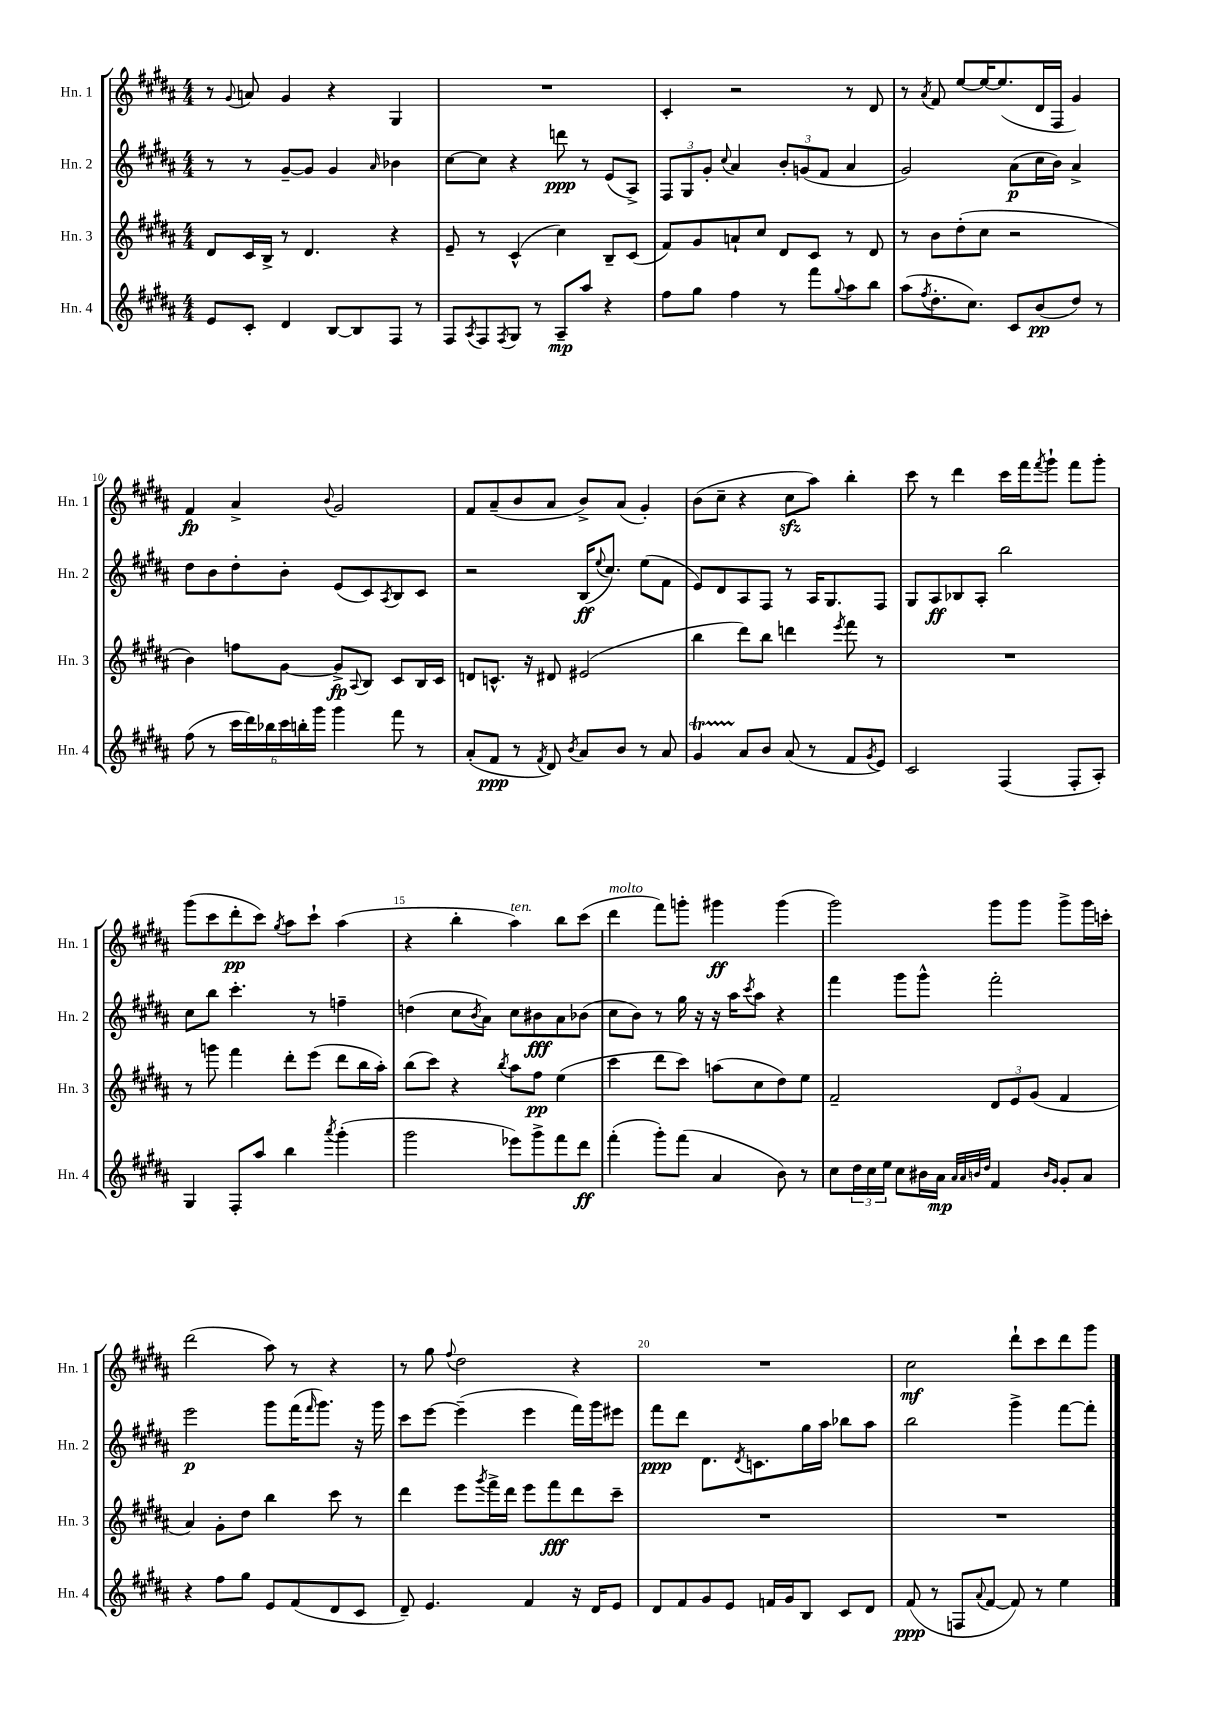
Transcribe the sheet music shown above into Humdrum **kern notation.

**kern	**dynam	**kern	**dynam	**kern	**dynam	**kern	**dynam
*part4	*part4	*part3	*part3	*part2	*part2	*part1	*part1
*staff4	*staff4	*staff3	*staff3	*staff2	*staff2	*staff1	*staff1
*I"Hn. 4	*	*I"Hn. 3	*	*I"Hn. 2	*	*I"Hn. 1	*
*I'Hn. 4	*	*I'Hn. 3	*	*I'Hn. 2	*	*I'Hn. 1	*
*clefG2	*	*clefG2	*	*clefG2	*	*clefG2	*
*k[f#c#g#d#a#]	*	*k[f#c#g#d#a#]	*	*k[f#c#g#d#a#]	*	*k[f#c#g#d#a#]	*
*M4/4	*	*M4/4	*	*M4/4	*	*M4/4	*
=6	=6	=6	=6	=6	=6	=6	=6
8e/L	.	8d#/L	.	8r	.	8r	.
.	.	.	.	.	.	8qqg#/	.
8c#'/J	.	16c#/L	.	8r	.	8an/	.
.	.	16B^/JJ	.	.	.	.	.
4d#/	.	8r	.	[8g#~/L	.	4g#/	.
.	.	4.d#/	.	8g#/J]	.	.	.
[8B/L	.	.	.	4g#/	.	4r	.
8B/]	.	.	.	.	.	.	.
.	.	.	.	16qqa#/	.	.	.
8F#/J	.	4r	.	4b-X\	.	4G#/	.
8r	.	.	.	.	.	.	.
=7	=7	=7	=7	=7	=7	=7	=7
8F#/L	.	8e~/	.	[8cc#\L	.	1r	.
8qA#/	.	.	.	.	.	.	.
8F#/	.	8r	.	8cc#\J]	.	.	.
8qF#/	.	.	.	.	.	.	.
8G#/J	.	(4c#^^/	.	4r	.	.	.
8r	.	.	.	.	.	.	.
8A#~/L	mp	4cc#\)	.	8dddn\	ppp	.	.
8aa#/J	.	.	.	8r	.	.	.
4r	.	8B~/L	.	(8e/L	.	.	.
.	.	(8c#/J	.	8A#^/J)	.	.	.
=8	=8	=8	=8	=8	=8	=8	=8
8ff#\L	.	8f#/L)	.	12F#/L	.	4c#'/	.
.	.	.	.	12G#/	.	.	.
8gg#\J	.	8g#/	.	.	.	.	.
.	.	.	.	12g#'/J	.	.	.
.	.	.	.	8qqcc#/	.	.	.
4ff#\	.	8an`/	.	4a#/	.	2r	.
.	.	8cc#/J	.	.	.	.	.
8r	.	8d#/L	.	12b'/L	.	.	.
.	.	.	.	(12gn/	.	.	.
8fff#\L	.	8c#/J	.	.	.	.	.
.	.	.	.	12f#/J	.	.	.
8qqgg#/	.	.	.	.	.	.	.
8aa#\	.	8r	.	4a#/	.	8r	.
8bb\J	.	8d#/	.	.	.	8d#/	.
=9	=9	=9	=9	=9	=9	=9	=9
(8aa#\L	.	8r	.	2g#/)	.	8r	.
8qff#/	.	.	.	.	.	8qa#/	.
8.dd#'\	.	8b\L	.	.	.	8f#/	.
.	.	(8dd#'\	.	.	.	[8ee/L	.
8.cc#\J)	.	.	.	.	.	.	.
.	.	8cc#\J	.	.	.	16ee/K_	.
.	.	.	.	.	.	(8.ee/]	.
8c#/L	.	2r	.	(8a#\L	p	.	.
(8b/	pp	.	.	16cc#\L	.	16d#/L	.
.	.	.	.	16b\JJ)	.	16F#/JJ	.
8dd#/J)	.	.	.	4a#^/	.	4g#/)	.
8r	.	.	.	.	.	.	.
!!LO:LB:g=z
=10	=10	=10	=10	=10	=10	=10	=10
(8ff#\	.	4b\)	.	8dd#\L	.	4f#/	fp
8r	.	.	.	8b\	.	.	.
24ccc#\LL	.	8ffn\L	.	8dd#'\	.	4a#^/	.
24ddd#\)	.	.	.	.	.	.	.
24bb-X\	.	.	.	.	.	.	.
24ccc#\	.	[8g#\J	.	8b'\J	.	.	.
24bbn'\	.	.	.	.	.	.	.
24ggg#\JJ	.	.	.	.	.	.	.
.	.	.	.	.	.	8qqb/	.
4ggg#\	.	8g#^/L]	fp	(8e/L	.	2g#/	.
.	.	8qqA#/	.	.	.	.	.
.	.	8B/J	.	8c#/)	.	.	.
.	.	.	.	8qA#/	.	.	.
8fff#\	.	8c#/L	.	8B/	.	.	.
8r	.	16B/L	.	8c#/J	.	.	.
.	.	16c#/JJ	.	.	.	.	.
=11	=11	=11	=11	=11	=11	=11	=11
(8a#'/L	.	8dn/L	.	2r	.	8f#/L	.
8f#/J	ppp	8.cn^^/J	.	.	.	(8a#~/	.
8r	.	.	.	.	.	8b/	.
.	.	16r	.	.	.	.	.
8qf#/	.	.	.	.	.	.	.
8d#/)	.	8d#X/	.	.	.	8a#/J	.
8qb/	.	.	.	.	.	.	.
8a#/L	.	(2e#X/	.	(16B/KL	ff	8b^/L)	.
.	.	.	.	8qqee/	.	.	.
.	.	.	.	8.cc#/J)	.	.	.
8b/J	.	.	.	.	.	(8a#/J	.
8r	.	.	.	(8ee\L	.	4g#'/)	.
8a#/	.	.	.	8f#\J	.	.	.
=12	=12	=12	=12	=12	=12	=12	=12
4g#T/	.	4bb\	.	8e/L)	.	(8b\L	.
.	.	.	.	8d#/	.	8cc#~\J	.
8a#/L	.	8ddd#\L)	.	8A#/	.	4r	.
8b/J	.	8bb\J	.	8F#/J	.	.	.
(8a#/	.	4dddn\	.	8r	.	8cc#zz\L	.
8r	.	.	.	16A#/KL	.	8aa#\J)	.
.	.	.	.	8.G#/	.	.	.
.	.	8qeee/	.	.	.	.	.
8f#/L	.	8fff#\	.	.	.	4bb'\	.
8qg#/	.	.	.	.	.	.	.
8e/J)	.	8r	.	8F#/J	.	.	.
=13	=13	=13	=13	=13	=13	=13	=13
2c#/	.	1r	.	8G#/L	.	8ccc#\	.
.	.	.	.	8A#/	ff	8r	.
.	.	.	.	8B-X/	.	4ddd#\	.
.	.	.	.	8A#'/J	.	.	.
(4F#/	.	.	.	2bb\	.	16ccc#\LL	.
.	.	.	.	.	.	16fff#\J	.
.	.	.	.	.	.	8qfff#/	.
.	.	.	.	.	.	8ggg#`\J	.
8F#'/L	.	.	.	.	.	8fff#\L	.
8A#'/J)	.	.	.	.	.	8ggg#'\J	.
!!LO:LB:g=z
=14	=14	=14	=14	=14	=14	=14	=14
4G#/	.	8r	.	8cc#\L	.	(8ggg#\L	.
.	.	8gggn\	.	8bb\J	.	8ccc#\	.
8F#'/L	.	4fff#\	.	4.ccc#'\	.	8ddd#'\	pp
8aa#/J	.	.	.	.	.	8ccc#\J)	.
.	.	.	.	.	.	8qgg#/	.
4bb\	.	8ddd#'\L	.	.	.	8aa#\L	.
.	.	(8eee\J	.	8r	.	8ccc#`\J	.
8qaaa#/	.	.	.	.	.	.	.
(4ggg#'\	.	8ddd#\L	.	4ffn~\	.	(4aa#\	.
.	.	16bb\L	.	.	.	.	.
.	.	16aa#'\JJ)	.	.	.	.	.
=15	=15	=15	=15	=15	=15	=15	=15
2ggg#\	.	(8bb\L	.	(4ddn\	.	4r	.
.	.	8ccc#\J)	.	.	.	.	.
.	.	4r	.	8cc#\L	.	4bb'\	.
.	.	.	.	8qb/	.	.	.
.	.	.	.	8a#\J)	.	.	.
.	.	8qbb/	.	.	.	.	.
!	!	!	!	!	!	!LO:TX:a:i:t=ten.	!
8eee-X\L)	.	8aa#\L	.	8cc#\L	.	4aa#\)	.
8ggg#^\	.	8ff#\J	pp	8b#X\	fff	.	.
8fff#\	.	(4ee\	.	8a#\	.	8bb\L	.
8ddd#\J	ff	.	.	(8b-X\J	.	(8ccc#\J	.
=16	=16	=16	=16	=16	=16	=16	=16
!	!	!	!	!	!	!LO:TX:a:i:t=molto	!
(4fff#'\	.	4ccc#\	.	8cc#\L	.	4ddd#\	.
.	.	.	.	8b\J)	.	.	.
8ggg#'\L)	.	8ddd#\L	.	8r	.	8fff#\L)	.
(8fff#\J	.	8ccc#\J)	.	16gg#\	.	8gggn'\J	.
.	.	.	.	16r	.	.	.
4a#/	.	(8aan\L	.	16r	.	4ggg#X\	ff
.	.	.	.	16aa#\KL	.	.	.
.	.	.	.	8qccc#/	.	.	.
.	.	8cc#\	.	8aa#\J	.	.	.
8b\)	.	8dd#\)	.	4r	.	(4ggg#\	.
8r	.	8ee\J	.	.	.	.	.
=17	=17	=17	=17	=17	=17	=17	=17
8cc#\L	.	2f#~/	.	4fff#\	.	2ggg#\)	.
24dd#\L	.	.	.	.	.	.	.
24cc#\	.	.	.	.	.	.	.
24ee\JJ	.	.	.	.	.	.	.
8cc#\L	.	.	.	8ggg#\L	.	.	.
16b#X\L	.	.	.	8ggg#^^\J	.	.	.
16a#\JJ	mp	.	.	.	.	.	.
32qqa#/LLL	.	.	.	.	.	.	.
32qqa#/	.	.	.	.	.	.	.
32qqbn/	.	.	.	.	.	.	.
32qqdd#/JJJ	.	.	.	.	.	.	.
4f#/	.	12d#/L	.	2fff#'\	.	8ggg#\L	.
.	.	12e/	.	.	.	.	.
.	.	.	.	.	.	8ggg#\J	.
.	.	(12g#/J	.	.	.	.	.
16qqb/LL	.	.	.	.	.	.	.
16qqg#/JJ	.	.	.	.	.	.	.
8g#'/L	.	4f#/	.	.	.	8ggg#^\L	.
8a#/J	.	.	.	.	.	16ggg#\L	.
.	.	.	.	.	.	16cccn'\JJ	.
!!LO:LB:g=z
=18	=18	=18	=18	=18	=18	=18	=18
4r	.	4a#/)	.	2eee\	p	(2ddd#\	.
8ff#\L	.	8g#'\L	.	.	.	.	.
8gg#\J	.	8dd#\J	.	.	.	.	.
8e/L	.	4bb\	.	8ggg#\L	.	8aa#\)	.
(8f#/	.	.	.	(16fff#\K	.	8r	.
.	.	.	.	16qqfff#/	.	.	.
.	.	.	.	8.ggg#\J)	.	.	.
8d#/	.	8ccc#\	.	.	.	4r	.
8c#/J	.	8r	.	16r	.	.	.
.	.	.	.	16ggg#\	.	.	.
=19	=19	=19	=19	=19	=19	=19	=19
8d#~/)	.	4ddd#\	.	8ccc#\L	.	8r	.
4.e/	.	.	.	[8eee\J	.	8gg#\	.
.	.	.	.	.	.	8qqff#/	.
.	.	8eee\L	.	(4eee~\]	.	2dd#\	.
.	.	8qggg#/	.	.	.	.	.
.	.	16fff#^\L	.	.	.	.	.
.	.	16ddd#\JJ	.	.	.	.	.
4f#/	.	8eee\L	.	4eee\	.	.	.
.	.	8fff#\	fff	.	.	.	.
16r	.	8ddd#\	.	16fff#\LL)	.	4r	.
16d#/KL	.	.	.	16ggg#\J	.	.	.
8e/J	.	8ccc#~\J	.	8eee#X\J	.	.	.
=20	=20	=20	=20	=20	=20	=20	=20
8d#/L	.	1r	.	8fff#\L	ppp	1r	.
8f#/	.	.	.	8ddd#\J	.	.	.
8g#/	.	.	.	8.d#\L	.	.	.
8e/J	.	.	.	.	.	.	.
.	.	.	.	8qd#/	.	.	.
.	.	.	.	8.cn\	.	.	.
16fn/LL	.	.	.	.	.	.	.
16g#/J	.	.	.	.	.	.	.
8B/J	.	.	.	16gg#\L	.	.	.
.	.	.	.	16aa#\JJ	.	.	.
8c#/L	.	.	.	8bb-X\L	.	.	.
8d#/J	.	.	.	8aa#\J	.	.	.
=21	=21	=21	=21	=21	=21	=21	=21
(8f#/	ppp	1r	.	2bb\	.	2cc#\	mf
8r	.	.	.	.	.	.	.
8Fn/L	.	.	.	.	.	.	.
8qqa#/	.	.	.	.	.	.	.
[8f#/J	.	.	.	.	.	.	.
8f#/])	.	.	.	4ggg#^\	.	8ddd#`\L	.
8r	.	.	.	.	.	8ccc#\	.
4ee\	.	.	.	[8fff#\L	.	8ddd#\	.
.	.	.	.	8fff#'\J]	.	8ggg#\J	.
==	==	==	==	==	==	==	==
*-	*-	*-	*-	*-	*-	*-	*-
